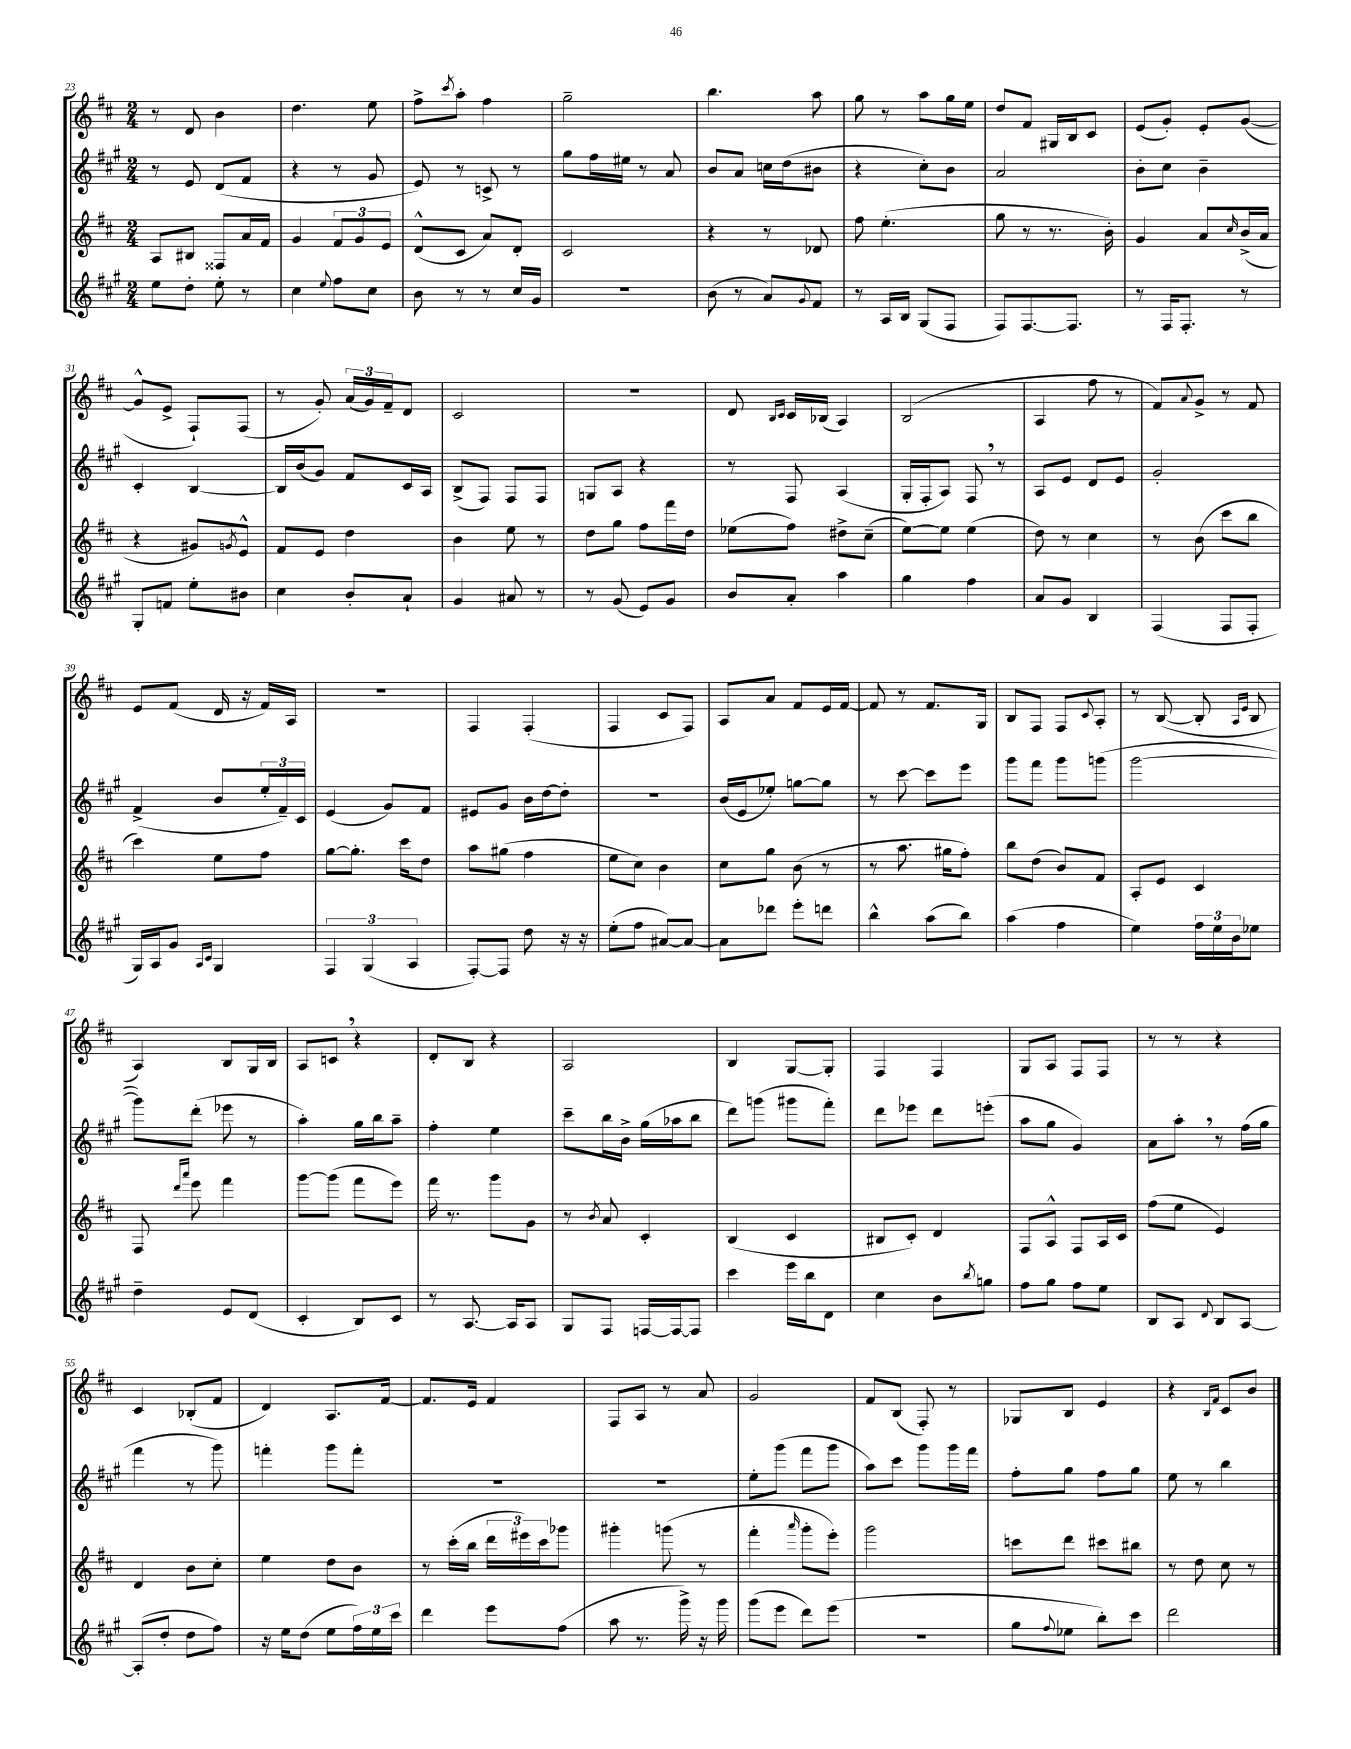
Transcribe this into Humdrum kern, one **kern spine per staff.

**kern	**kern	**kern	**kern
*part4	*part3	*part2	*part1
*staff4	*staff3	*staff2	*staff1
*clefG2	*clefG2	*clefG2	*clefG2
*k[f#c#g#]	*k[f#c#]	*k[f#c#g#]	*k[f#c#]
*M2/4	*M2/4	*M2/4	*M2/4
=23	=23	=23	=23
8ee\L	8A/L	8r	8r
8dd'\J	8B#X/J	8e/	8d/
8ee'\	8F##X/L	(8d/L	4b\
8r	16a/L	8f#/J	.
.	16f#/JJ	.	.
=24	=24	=24	=24
4cc#\	4g/	4r	4.dd\
8qqee/	.	.	.
8ff#\L	12f#/L	8r	.
.	12g/	.	.
8cc#\J	.	8g#/	8ee\
.	12e/J	.	.
=25	=25	=25	=25
8b\	(8d^^/L	8e/)	8ff#^\L
.	.	.	8qccc#/
8r	8c#/J	8r	8aa'\J
8r	8a/L)	8cn^/	4ff#\
16cc#/LL	8d'/J	8r	.
16g#/JJ	.	.	.
=26	=26	=26	=26
2r	2c#/	8gg#\L	2gg~\
.	.	16ff#\L	.
.	.	16ee#X\JJ	.
.	.	8r	.
.	.	8a/	.
=27	=27	=27	=27
(8b\	4r	8b/L	4.bb\
8r	.	8a/J	.
8a/L)	8r	16ccn\LL	.
.	.	(16dd\J	.
8qqg#/	.	.	.
8f#/J	8d-X/	8b#X\J	8aa\
=28	=28	=28	=28
8r	8ff#\	4r	8gg\
16A/LL	(4.ee'\	.	8r
16B/JJ	.	.	.
(8G#/L	.	8cc#'\L)	8aa\L
8F#/J	.	8b\J	16gg\L
.	.	.	16ee\JJ
=29	=29	=29	=29
8F#/L)	8gg\	2a/	8dd/L
[8.F#/	8r	.	8f#/J
.	8.r	.	16G#X/LL
8.F#/J]	.	.	16B/J
.	.	.	8c#/J
.	16b'\)	.	.
=30	=30	=30	=30
8r	4g/	8b'\L	(8e/L
16F#/KL	.	8cc#\J	8g'/J)
8.F#'/J	.	.	.
.	8a/L	4b~\	8e'/L
.	16qqcc#/	.	.
8r	(16b^/L	.	([8g/J
.	16a/JJ	.	.
!!LO:LB:g=z
=31	=31	=31	=31
8G#'/L	4r	4c#'/	8g^^/L]
8fn/J	.	.	8e^/J
8ee'\L	8g#X/L)	[4B/	8F#`/L)
.	8qgn/	.	.
8b#X\J	8e^^/J	.	(8F#/J
=32	=32	=32	=32
4cc#\	8f#/L	16B/LL]	8r
.	.	(16b/J	.
.	8e/J	8g#/J)	8g'/)
8b'/L	4dd\	8f#/L	(24a/LL
.	.	.	24g/)
.	.	.	24f#~/J
8a`/J	.	16c#/L	8d/J
.	.	16A/JJ	.
=33	=33	=33	=33
4g#/	4b\	(8B^/L	2c#/
.	.	8F#/J)	.
8a#X/	8ee\	8F#/L	.
8r	8r	8F#/J	.
=34	=34	=34	=34
8r	8dd\L	8Gn/L	2r
(8g#/	8gg\J	8A/J	.
8e/L)	8ff#\L	4r	.
8g#/J	16fff#\L	.	.
.	16dd\JJ	.	.
=35	=35	=35	=35
8b/L	(8ee-X\L	8r	8d/
.	.	.	16qqB/LL
.	.	.	16qqc#/JJ
8a'/J	8ff#\J)	8F#/	16c#/LL
.	.	.	(16B-X/JJ
4aa\	8dd#X^\L	(4A/	4A/)
.	(8cc#~\J	.	.
=36	=36	=36	=36
4gg#\	[8ee\L)	16G#'/LL	(2B/
.	.	16F#'/J	.
.	8ee\J]	8A/J)	.
4ff#\	(4ee\	8F#,/	.
.	.	8r	.
=37	=37	=37	=37
8a/L	8dd\)	8A/L	4A/
8g#/J	8r	8e/J	.
4B/	4cc#\	8d/L	8ff#\
.	.	8e/J	8r
=38	=38	=38	=38
(4F#/	8r	2g#'/	8f#/L)
.	.	.	8qqa/
.	(8b\	.	8g^/J
8F#/L	8ccc#\L	.	8r
8F#'/J	8bb\J	.	8f#/
!!LO:LB:g=z
=39	=39	=39	=39
16G#/LL)	4ccc#\)	(4f#^/	8e/L
16A/J	.	.	.
8g#/J	.	.	(8f#/J
16qqA/LL	.	.	.
16qqc#/JJ	.	.	.
4G#/	8ee\L	8b/L	16d/
.	.	.	16r
.	8ff#\J	24ee'/L	16f#/LL)
.	.	24f#~/)	.
.	.	.	16A/JJ
.	.	24c#/JJ	.
=40	=40	=40	=40
6F#/	[8gg\L	(4e/	2r
.	8.gg'\J]	.	.
(6G#/	.	.	.
.	.	8g#/L)	.
.	16ccc#\KL	.	.
6A/	.	.	.
.	8dd\J	8f#/J	.
=41	=41	=41	=41
[8F#'/L)	8aa\L	8e#X/L	4F#/
8F#/J]	(8gg#X\J	8g#/J	.
8dd\	4ff#\	16b\LL	(4F#'/
.	.	[16dd\J	.
16r	.	8dd'\J]	.
16r	.	.	.
=42	=42	=42	=42
(8ee'\L	8ee\L	2r	4F#/
8ff#\J	8cc#\J)	.	.
[8a#X/L)	4b\	.	8c#/L
8a#/J_	.	.	8F#/J)
=43	=43	=43	=43
8a#\L]	8cc#\L	(16b/LL	8A/L
.	.	16e/J	.
8ddd-X\J	8gg\J	8ee-X'/J)	8a/J
8eee'\L	(8b\	[8ggn\L	8f#/L
8dddn\J	8r	8gg\J]	16e/L
.	.	.	[16f#/JJ
=44	=44	=44	=44
4bb^^\	8r	8r	8f#/]
.	8.aa\	[8ccc#\	8r
(8aa\L	.	8ccc#\L]	8.f#/L
.	16gg#X\KL	.	.
8bb\J)	8ff#'\J)	8eee\J	.
.	.	.	16G/Jk
=45	=45	=45	=45
(4aa\	8bb\L	8ggg#\L	8B/L
.	(8dd\J	8fff#\J	8F#/J
4ff#\	8b/L)	8ggg#\L	8F#/L
.	.	.	8qqc#/
.	8f#/J	(8gggn\J	8A'/J
=46	=46	=46	=46
4ee\)	8A'/L	[2ggg#\	8r
.	8e/J	.	([8B/
24ff#\LL	4c#/	.	8B'/]
24ee\	.	.	.
24b\J	.	.	.
.	.	.	16qqA/LL
.	.	.	16qqe/JJ
8ee-X\J	.	.	8B/
!!LO:LB:g=z
=47	=47	=47	=47
4dd~\	8F#/	8ggg#\L])	4A/)
.	16qqddd/LL	.	.
.	16qqaaa/JJ	.	.
.	8eee\	(8ddd'\J	.
8e/L	4fff#\	8eee-X\	8B/L
(8d/J	.	8r	16G/L
.	.	.	16B/JJ
=48	=48	=48	=48
4c#'/	[8ggg\L	4aa'\)	8A/L
.	(8ggg\J]	.	8cn,/J
8B/L)	8fff#\L	16gg#\LL	4r
.	.	16bb\J	.
8c#/J	8eee\J)	8aa~\J	.
=49	=49	=49	=49
8r	16fff#\	4ff#'\	8d'/L
.	8.r	.	.
[8.A/	.	.	8B/J
.	8ggg\L	4ee\	4r
16A/KL]	.	.	.
8A/J	8g\J	.	.
=50	=50	=50	=50
8G#/L	8r	8ccc#~\L	2A/
.	8qb/	.	.
8F#/J	8a/	16bb\L	.
.	.	16b^\JJ	.
[16Fn/LL	4c#'/	(16gg#\LL	.
16F/J_	.	16aa-X\J	.
8F/J]	.	8bb\J	.
=51	=51	=51	=51
4ccc#\	(4B/	8ddd\L)	4B/
.	.	(8gggn\J	.
16eee\LL	4c#/	8ggg#X\L	[8G/L
16bb\J	.	.	.
8d\J	.	8fff#'\J)	8G'/J]
=52	=52	=52	=52
4cc#\	8B#X/L	8ddd\L	4F#/
.	8c#'/J)	8eee-X\J	.
8b\L	4d/	8ddd\L	4F#/
8qbb/	.	.	.
8ggn\J	.	(8eeen'\J	.
=53	=53	=53	=53
8ff#\L	8F#/L	8aa\L	8G/L
8gg#\J	8A^^/J	8gg#\J	8A/J
8ff#\L	8F#/L	4g#/)	8F#/L
8ee\J	16A/L	.	8F#/J
.	16c#/JJ	.	.
=54	=54	=54	=54
8B/L	(8ff#\L	8a\L	8r
8A/J	8ee\J	8aa',\J	8r
8qqd/	.	.	.
8B/L	4e/)	8r	4r
[8A/J	.	(16ff#\LL	.
.	.	16gg#\JJ	.
!!LO:LB:g=z
=55	=55	=55	=55
(8A'/L]	4d/	4fff#\	4c#/
8dd'/J	.	.	.
8dd\L	8b\L	8r	(8B-X'/L
8ff#\J)	8cc#'\J	8ggg#\)	8f#/J
=56	=56	=56	=56
16r	4ee\	4fffn'\	4d/)
16ee\KL	.	.	.
(8dd\J	.	.	.
8ee\L	8dd\L	8ggg#\L	8.A/L
24ff#\L)	8b\J	8fff'\J	.
24ee\	.	.	.
.	.	.	[16f#/Jk
24ccc#\JJ	.	.	.
=57	=57	=57	=57
4ddd\	8r	2r	8.f#/L]
.	(16ccc#'\LL	.	.
.	16bb\JJ	.	16e/Jk
8eee\L	24ddd\LL	.	4f#/
.	24eee#X\)	.	.
.	24ccc#\J	.	.
(8ff#\J	8ggg-X\J	.	.
=58	=58	=58	=58
8aa\	4ggg#X'\	2r	8F#/L
8.r	.	.	8A/J
.	(8gggn\	.	8r
16ggg#^\)	.	.	.
16r	8r	.	8a/
16ggg#\	.	.	.
=59	=59	=59	=59
(8ggg#\L	4fff#'\	8ee'\L	2g/
8eee\J	.	(8ggg#\J	.
.	16qqaaa/	.	.
8ddd\L)	8ggg'\L	8fff#\L	.
(8eee\J	8eee'\J)	8ggg#\J	.
=60	=60	=60	=60
2r	2ggg\	8aa\L)	8f#/L
.	.	8ccc#\J	(8B/J
.	.	8ggg#\L	8F#'/)
.	.	16ggg#\L	8r
.	.	16fff#\JJ	.
=61	=61	=61	=61
8gg#\L	8cccn\L	8ff#'\L	8G-X/L
8qqff#/	.	.	.
8ee-X\J	8ddd\J	8gg#\J	8B/J
8bb'\L)	8ccc#X\L	8ff#\L	4e/
8ccc#\J	8bb#X\J	8gg#\J	.
=62	=62	=62	=62
2ddd\	8r	8ee\	4r
.	8dd\	8r	.
.	.	.	16qqB/LL
.	.	.	16qqf#/JJ
.	8cc#\	4bb\	8c#/L
.	8r	.	8b/J
==	==	==	==
*-	*-	*-	*-
